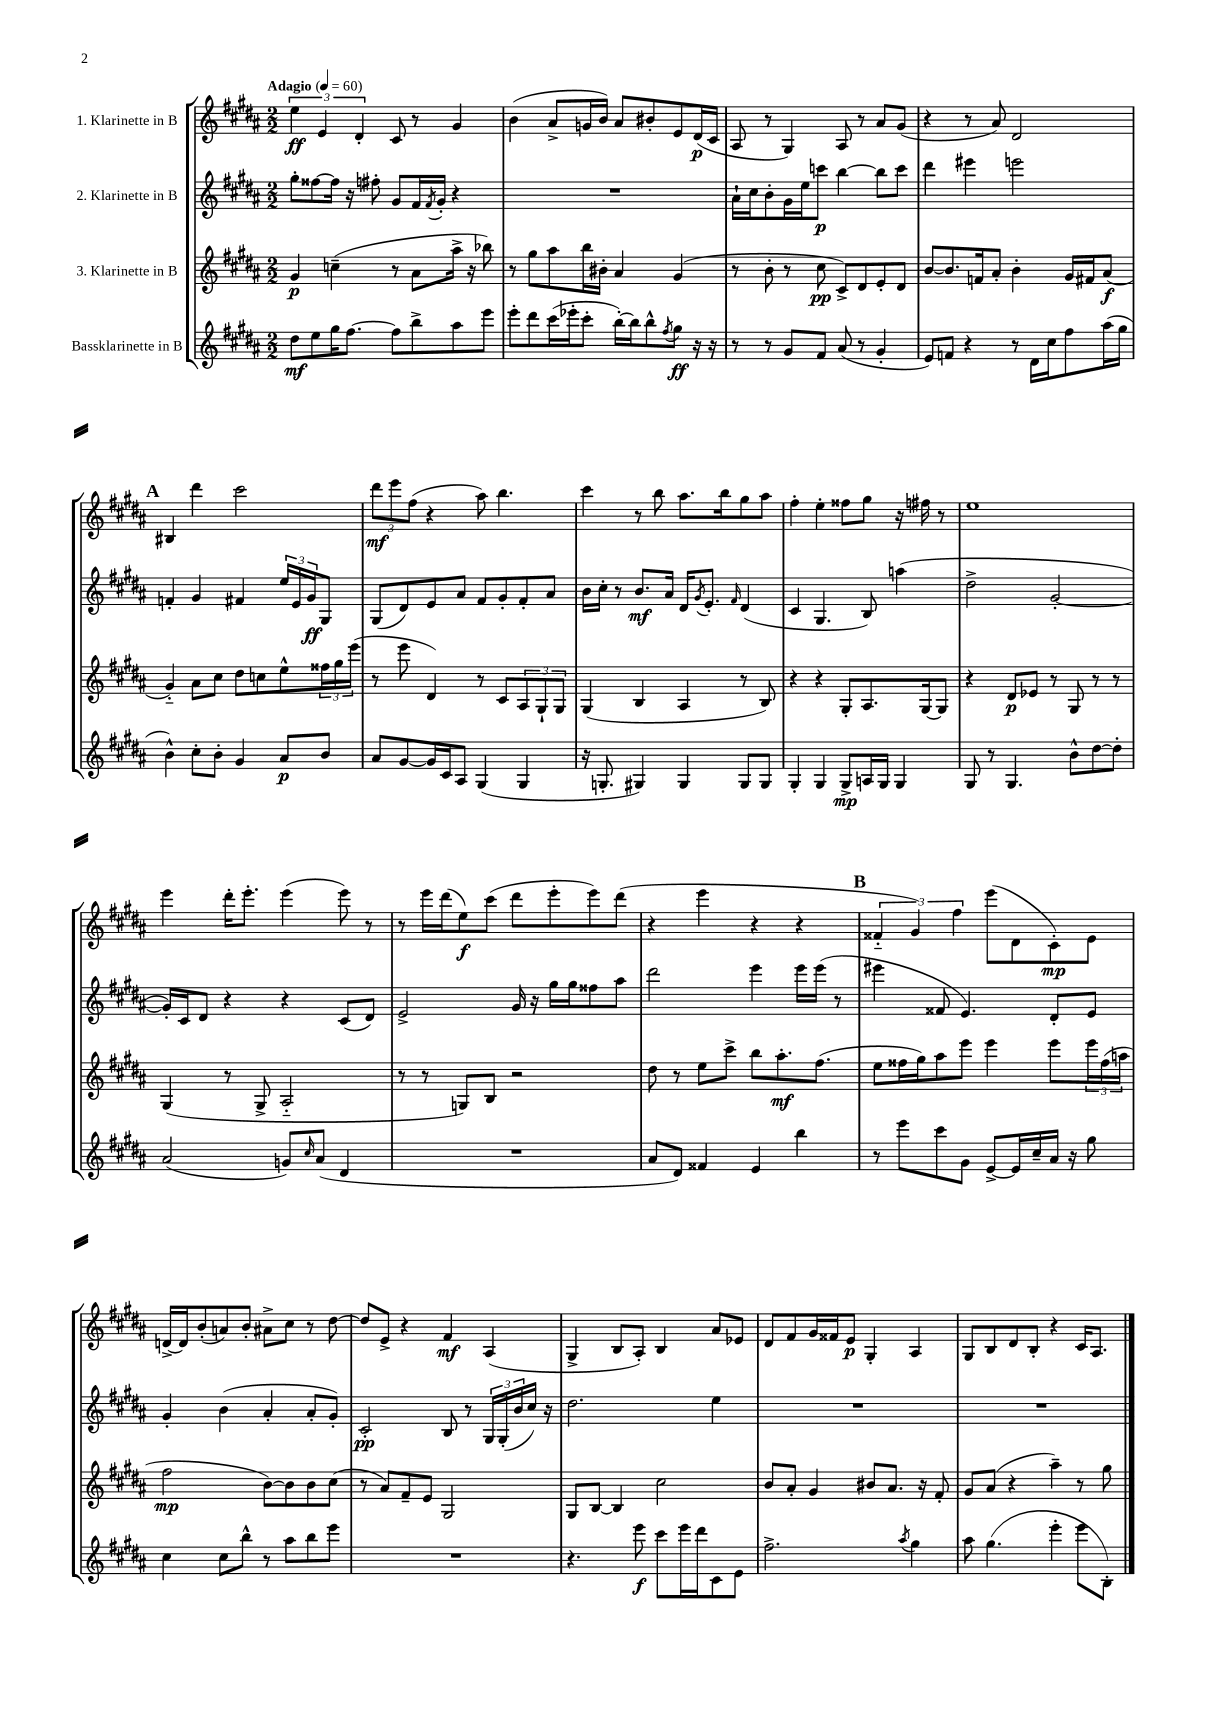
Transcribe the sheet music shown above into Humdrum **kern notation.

**kern	**kern	**kern	**kern
*staff4	*staff3	*staff2	*staff1
*clefG2	*clefG2	*clefG2	*clefG2
*k[f#c#g#d#a#]	*k[f#c#g#d#a#]	*k[f#c#g#d#a#]	*k[f#c#g#d#a#]
*M2/2	*M2/2	*M2/2	*M2/2
*MM60	*MM60	*MM60	*MM60
8dd#	4g#	8gg#'	6ee
8ee	.	[8ff##	.
.	.	.	6e
16gg#	(4cc~	16ff##]	.
[8.ff#	.	16r	.
.	.	.	6d#'
.	.	8ff#'	.
8ff#]	8r	8g#	8c#
8bb^	8a#	16f#	8r
.	.	8qf#	.
.	.	16g#'	.
8aa#	16aa#^	4r	4g#
.	16r	.	.
8eee	8bb-)	.	.
=	=	=	=
8eee'	8r	1r	(4b
8ddd#	8gg#	.	.
(16ccc#	8aa#	.	8a#^
16eee-'	.	.	.
8ccc#'	16bb	.	16g
.	16b#'	.	16b)
[16bb')	4a#	.	8a#
16bb]	.	.	.
8bb^^	.	.	8b#'
8qff#	.	.	.
8gg#	(4g#	.	8e
16r	.	.	(16d#
16r	.	.	16c#
=	=	=	=
8r	8r	16a#`	8A#
.	.	16cc#	.
8r	8b'	8b'	8r
8g#	8r	16g#	4G#)
.	.	16ee	.
8f#	8cc#	8ccc	.
(8a#	8c#^)	[4bb	8A#
8r	8d#	.	8r
4g#'	8e'	8bb]	8a#
.	8d#	8ccc	(8g#
=	=	=	=
8e)	[8b	4ddd#	4r
8f	8.b]	.	.
4r	.	4eee#	8r
.	16f	.	.
.	8a#'	.	8a#)
8r	4b'	2eee	2d#
16d#	.	.	.
16cc#	.	.	.
8ff#	16g#	.	.
.	16f#	.	.
(16aa#	(8a#	.	.
16gg#	.	.	.
=	=	=	=
4b^^)	4g#'~)	4f'	4B#
8cc#'	8a#	4g#	4ddd#
8b'	8cc#	.	.
4g#	8dd#	4f#	2ccc#
.	8cc	.	.
8a#	8ee^^	24ee	.
.	.	24e	.
.	.	24g#	.
8b	24ff##	8G#	.
.	24gg#	.	.
.	(24eee	.	.
=	=	=	=
8a#	8r	(8G#	12ddd#
.	.	.	12eee
[8g#	8eee	8d#)	.
.	.	.	(12ff#
16g#]	4d#)	8e	4r
16c#	.	.	.
8A#	.	8a#	.
(4G#	8r	8f#	8aa#)
.	8c#	8g#'	4.bb
4G#	12A#	8f#'	.
.	12G#`	.	.
.	.	8a#	.
.	12G#	.	.
=	=	=	=
16r	(4G#	16b	4ccc#
8.G'	.	16cc#'	.
.	.	8r	.
4G#)	4B	8.b	8r
.	.	.	8bb
.	.	16a#	.
4G#	4A#	16d#	8.aa#
.	.	8qg#	.
.	.	8.e'	.
.	.	.	16bb
.	.	16qqf#	.
8G#	8r	(4d#	8gg#
8G#	8B)	.	8aa#
=	=	=	=
4G#'	4r	4c#	4ff#'
4G#	4r	4.G#	4ee'
8G#^	8G#'	.	8ff##
16A	8.A#	8B)	8gg#
16G#	.	.	.
4G#	.	(4aa	16r
.	[16G#	.	16ff#
.	8G#]	.	8r
=	=	=	=
8G#	4r	2dd#^	1ee
8r	.	.	.
4.G#	8d#	.	.
.	8e-	.	.
.	8r	[2g#'	.
8b^^	8G#	.	.
[8dd#	8r	.	.
8dd#']	8r	.	.
=	=	=	=
(2a#	(4G#	16g#'])	4eee
.	.	16c#	.
.	.	8d#	.
.	8r	4r	16ddd#'
.	.	.	8.eee'
.	8G#^	.	.
8g)	2A#'~	4r	(4eee
16qqcc#	.	.	.
(8a#	.	.	.
4d#	.	(8c#	8eee)
.	.	8d#)	8r
=	=	=	=
1r	8r	2e^	8r
.	8r	.	16eee
.	.	.	(16ddd#
.	8G)	.	8ee)
.	8B	.	(8ccc#
.	2r	16g#	8ddd#
.	.	16r	.
.	.	16gg#	8eee'
.	.	16gg#	.
.	.	8ff##	8eee)
.	.	8aa#	(8ddd#
=	=	=	=
8a#	8dd#	2ddd#	4r
8d#)	8r	.	.
4f##	8ee	.	4eee
.	8ccc#^	.	.
4e	8bb	4eee	4r
.	8.aa#'	.	.
4bb	.	16eee	4r
.	(8.ff#	(16eee	.
.	.	8r	.
=	=	=	=
8r	8ee	4eee#	6f##'~
8eee	16ff##	.	.
.	.	.	6g#)
.	16gg#)	.	.
8ccc#	8aa#	8f##	.
.	.	.	6ff#
8g#	8eee	4.e)	.
[8e^	4eee	.	(8eee
16e]	.	.	8d#
16cc#~	.	.	.
16a#	8eee	8d#'	8c#')
16r	.	.	.
8gg#	24eee	8e	8e
.	(24ff##	.	.
.	24aa	.	.
=	=	=	=
4cc#	2ff#	4g#'	[16d^
.	.	.	16d]
.	.	.	(8b'
8cc#	.	(4b	8a)
8bb^^	.	.	8b'
8r	[8b)	4a#'	8a#^
8aa#	8b]	.	8cc#
8bb	8b	8a#'	8r
8eee	(8cc#	8g#')	[8dd#
=	=	=	=
1r	8r	2c#'	8dd#]
.	8a#)	.	8e^
.	8f#~	.	4r
.	8e	.	.
.	2G#	8B	4f#
.	.	8r	.
.	.	24G#	(4A#
.	.	(24G#'	.
.	.	24b	.
.	.	16cc#)	.
.	.	16r	.
=	=	=	=
4.r	8G#	2.dd#	4G#^
.	[8B	.	.
.	4B]	.	8B
8eee	.	.	8A#')
8ccc#	2cc#	.	4B
16eee	.	.	.
16ddd#	.	.	.
8c#	.	4ee	8a#
8e	.	.	8e-
=	=	=	=
2.ff#^	8b	1r	8d#
.	8a#'	.	8f#
.	4g#	.	16g#
.	.	.	16f##
.	.	.	8e
.	8b#	.	4G#'
.	8.a#	.	.
8qaa#	.	.	.
4gg#	.	.	4A#
.	16r	.	.
.	8f#'	.	.
=	=	=	=
8aa#	8g#	1r	8G#
(4.gg#	(8a#	.	8B
.	4r	.	8d#
.	.	.	8B'
4eee'	4aa#~)	.	4r
8eee	8r	.	16c#
.	.	.	8.A#
8B')	8gg#	.	.
==	==	==	==
*-	*-	*-	*-
